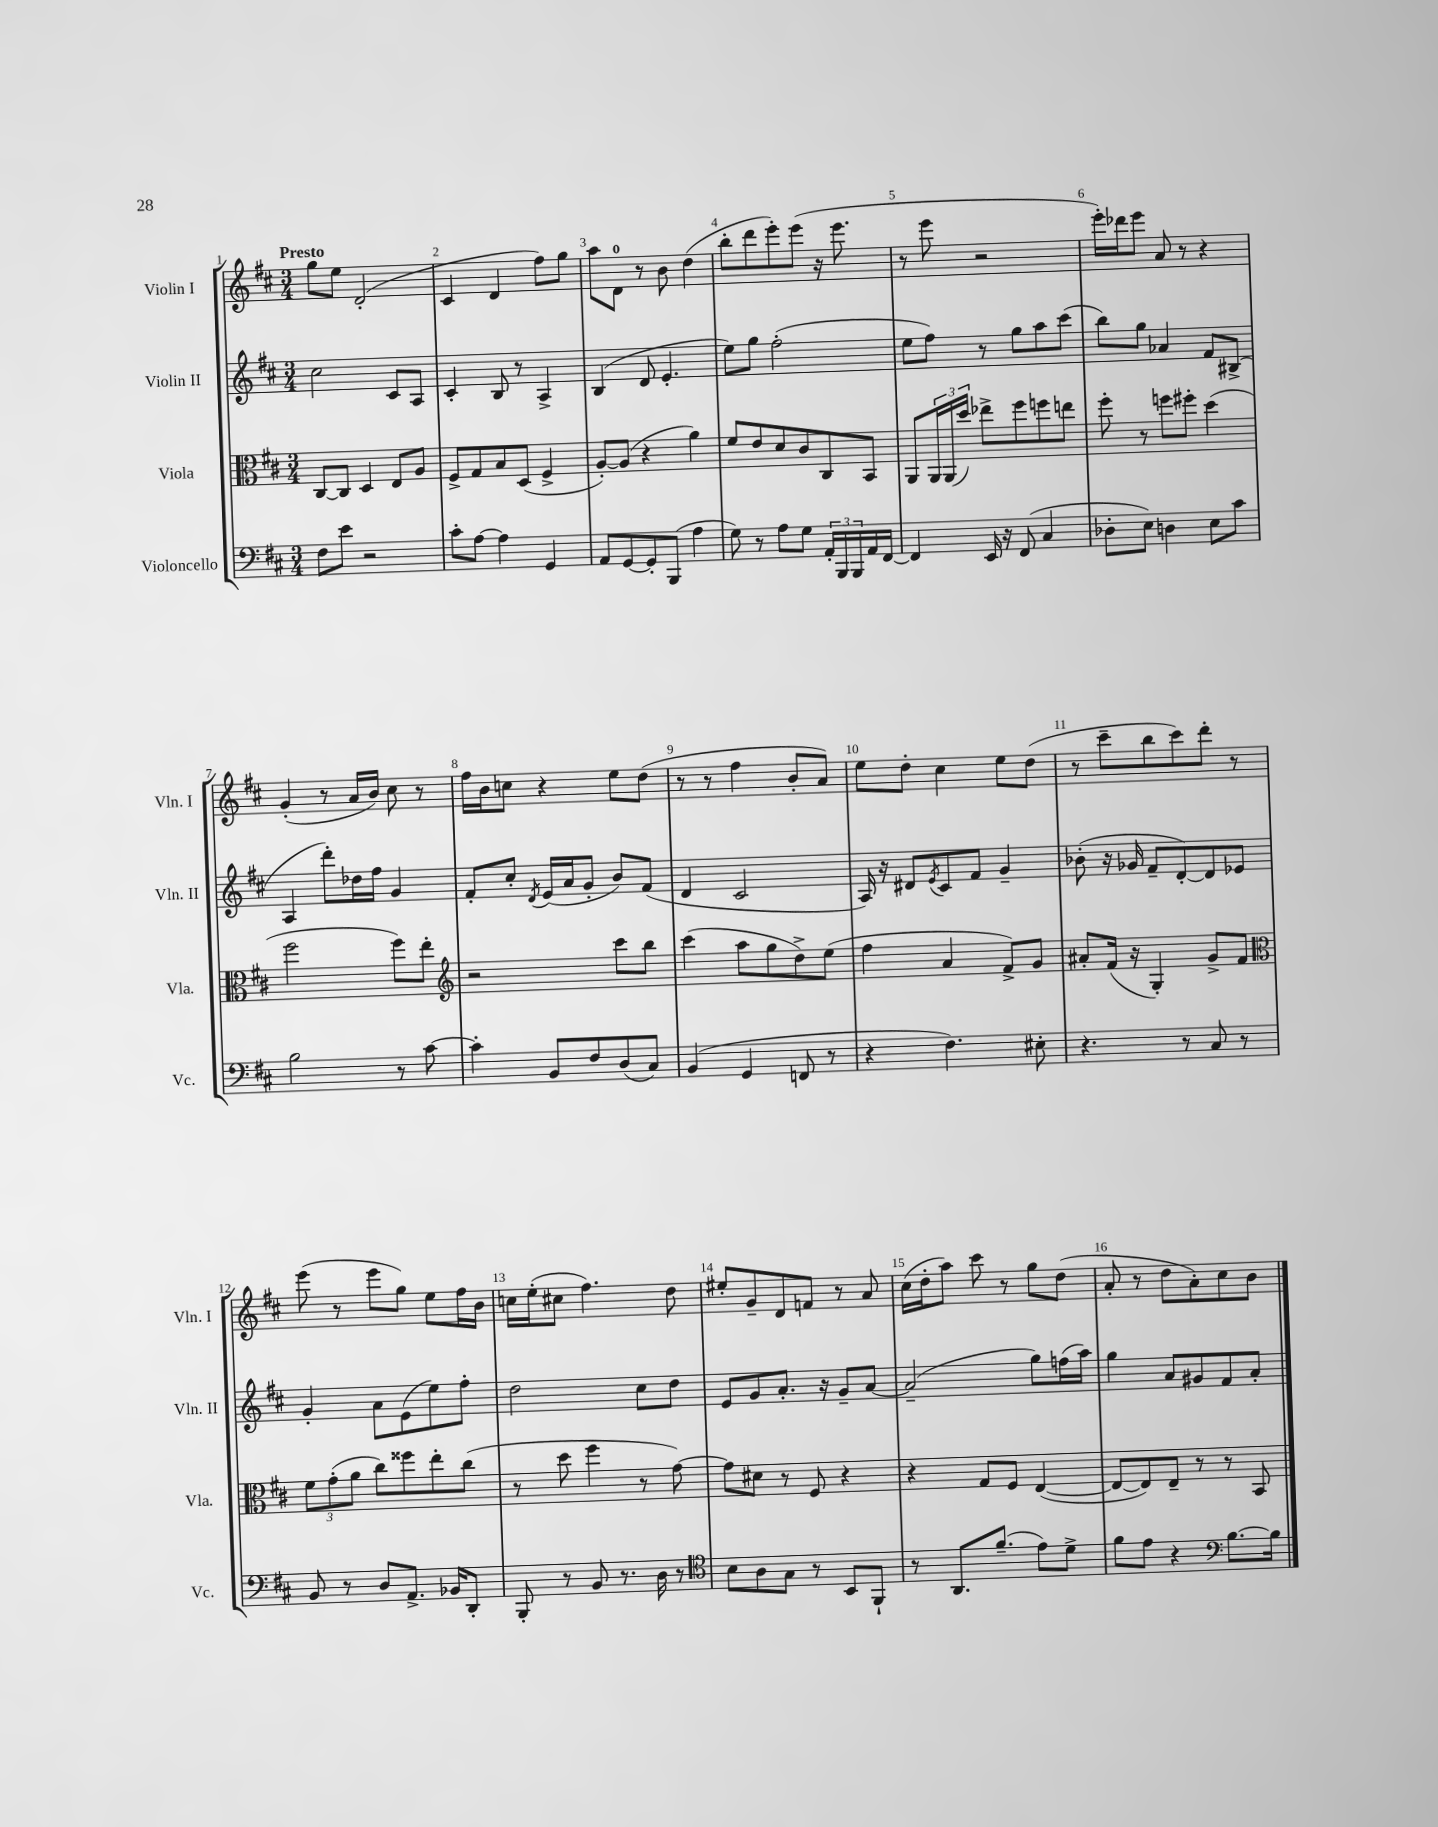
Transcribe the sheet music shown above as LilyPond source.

<<
\new StaffGroup <<
\new Staff = "s0" \with { instrumentName = "Violin I" shortInstrumentName = "Vln. I" } {
    \clef treble \key d \major \numericTimeSignature \time 3/4 \tempo "Presto"
    g''8 e''8 d'2-.( |
    cis'4 d'4 fis''8) g''8 |
    a''8 d'8-0 r8 b'8 d''4( |
    b''8-. d'''8 e'''8-.) e'''8( r16 e'''8. |
    r8 e'''8 r2 |
    e'''16-.) des'''16 e'''8 a'8 r8 r4 |
    g'4-.( r8 a'16 b'16) cis''8 r8 |
    fis''16 b'16 c''8 r4 e''8 d''8( |
    r8 r8 fis''4 b'8-. a'8) |
    e''8 d''8-. cis''4 e''8 d''8( |
    r8 cis'''8-- b''8 cis'''8) d'''8-. r8 |
    e'''8( r8 e'''8 g''8) e''8 fis''16 b'16 |
    c''16 e''16-.( cis''8 fis''4.) d''8 |
    eis''8-. g'8-- d'8 f'8 r8 a'8 |
    cis''16( d''16-. a''8) cis'''8 r8 g''8 d''8( |
    a'8-. r8 d''8 a'8-.) cis''8 b'8 \bar "|." |
}
\new Staff = "s1" \with { instrumentName = "Violin II" shortInstrumentName = "Vln. II" } {
    \clef treble \key d \major \numericTimeSignature \time 3/4
    cis''2 cis'8 a8 |
    cis'4-. b8 r8 a4-> |
    b4( d'8 e'4.-. |
    e''8) g''8 fis''2-.( |
    e''8 fis''8) r8 g''8 a''8 cis'''8( |
    b''8) g''8 aes'4 fis'8 bis8->( |
    a4 d'''8-.) des''16 fis''16 g'4 |
    fis'8-. cis''8-. \acciaccatura { d'8 } e'16( a'16 g'8-. b'8) fis'8( |
    d'4 cis'2 |
    a16) r16 dis'8 \acciaccatura { e'8 } cis'8 fis'8 g'4-- |
    bes'8-.( r16 ges'16 fis'8-- d'8~-.) d'8 ees'8 |
    g'4-. a'8 e'8( e''8) fis''8-. |
    d''2 cis''8 d''8 |
    e'8 g'8 a'8.-. r16 g'8-- a'8~ |
    a'2--( g''8) f''16( a''16) |
    g''4 a'8 gis'8 fis'8 a'8-. \bar "|." |
}
\new Staff = "s2" \with { instrumentName = "Viola" shortInstrumentName = "Vla." } {
    \clef alto \key d \major \numericTimeSignature \time 3/4
    cis8~ cis8 d4 e8 a8 |
    fis8-> g8 b8 d8( fis4-> |
    a8~-.) a8( r4 a'4) |
    fis'8 e'8 d'8 cis'8 cis8 b,8 |
    a,8 \tuplet 3/2 { a,16 a,16( d''16) } ees''8-> fis''8 f''8 e''8 |
    fis''8-. r8 f''8 fis''8-. d''4( |
    fis''2 fis''8) e''8-. |
    \clef treble r2 cis'''8 b''8 |
    cis'''4( a''8 g''8 d''8->) e''8( |
    fis''4 a'4 fis'8->) g'8 |
    ais'8-. fis'16( r16 g4-.) g'8-> fis'8 |
    \clef alto \tuplet 3/2 { fis'8 g'8-.( a'8 } cis''8) fisis''8 e''8-. cis''8( |
    r8 d''8 fis''4 r8 g'8~) |
    g'8 dis'8 r8 fis8 r4 |
    r4 g8 fis8 e4~( |
    e8~ e8) e8-- r8 r8 b,8 \bar "|." |
}
\new Staff = "s3" \with { instrumentName = "Violoncello" shortInstrumentName = "Vc." } {
    \clef bass \key d \major \numericTimeSignature \time 3/4
    fis8 e'8 r2 |
    cis'8-. a8~ a4 g,4 |
    a,8 g,8~ g,8-. b,,8( a4 |
    g8) r8 a8 g8 \tuplet 3/2 { a,16-. b,,16 b,,16 } a,16 fis,16~ |
    fis,4 e,16 r16 fis,8( cis4 |
    des8-. e8) d4 e8 cis'8 |
    b2 r8 cis'8~ |
    cis'4-. b,8 fis8 d8( cis8) |
    b,4( g,4 f,8 r8 |
    r4 fis4.) eis8-. |
    r4. r8 cis8 r8 |
    b,8 r8 d8 a,8.-> bes,16 d,8-. |
    b,,8-. r8 b,8 r8. d16 r8 |
    \clef tenor b8 a8 g8 r8 b,8 fis,8-! |
    r8 a,8. fis'8.--( e'8) d'8-> |
    fis'8 e'8 r4 \clef bass b8.~ b16 \bar "|." |
}
>>
>>
\layout { \context { \Score \override BarNumber.break-visibility = ##(#f #t #t) barNumberVisibility = #all-bar-numbers-visible } }
